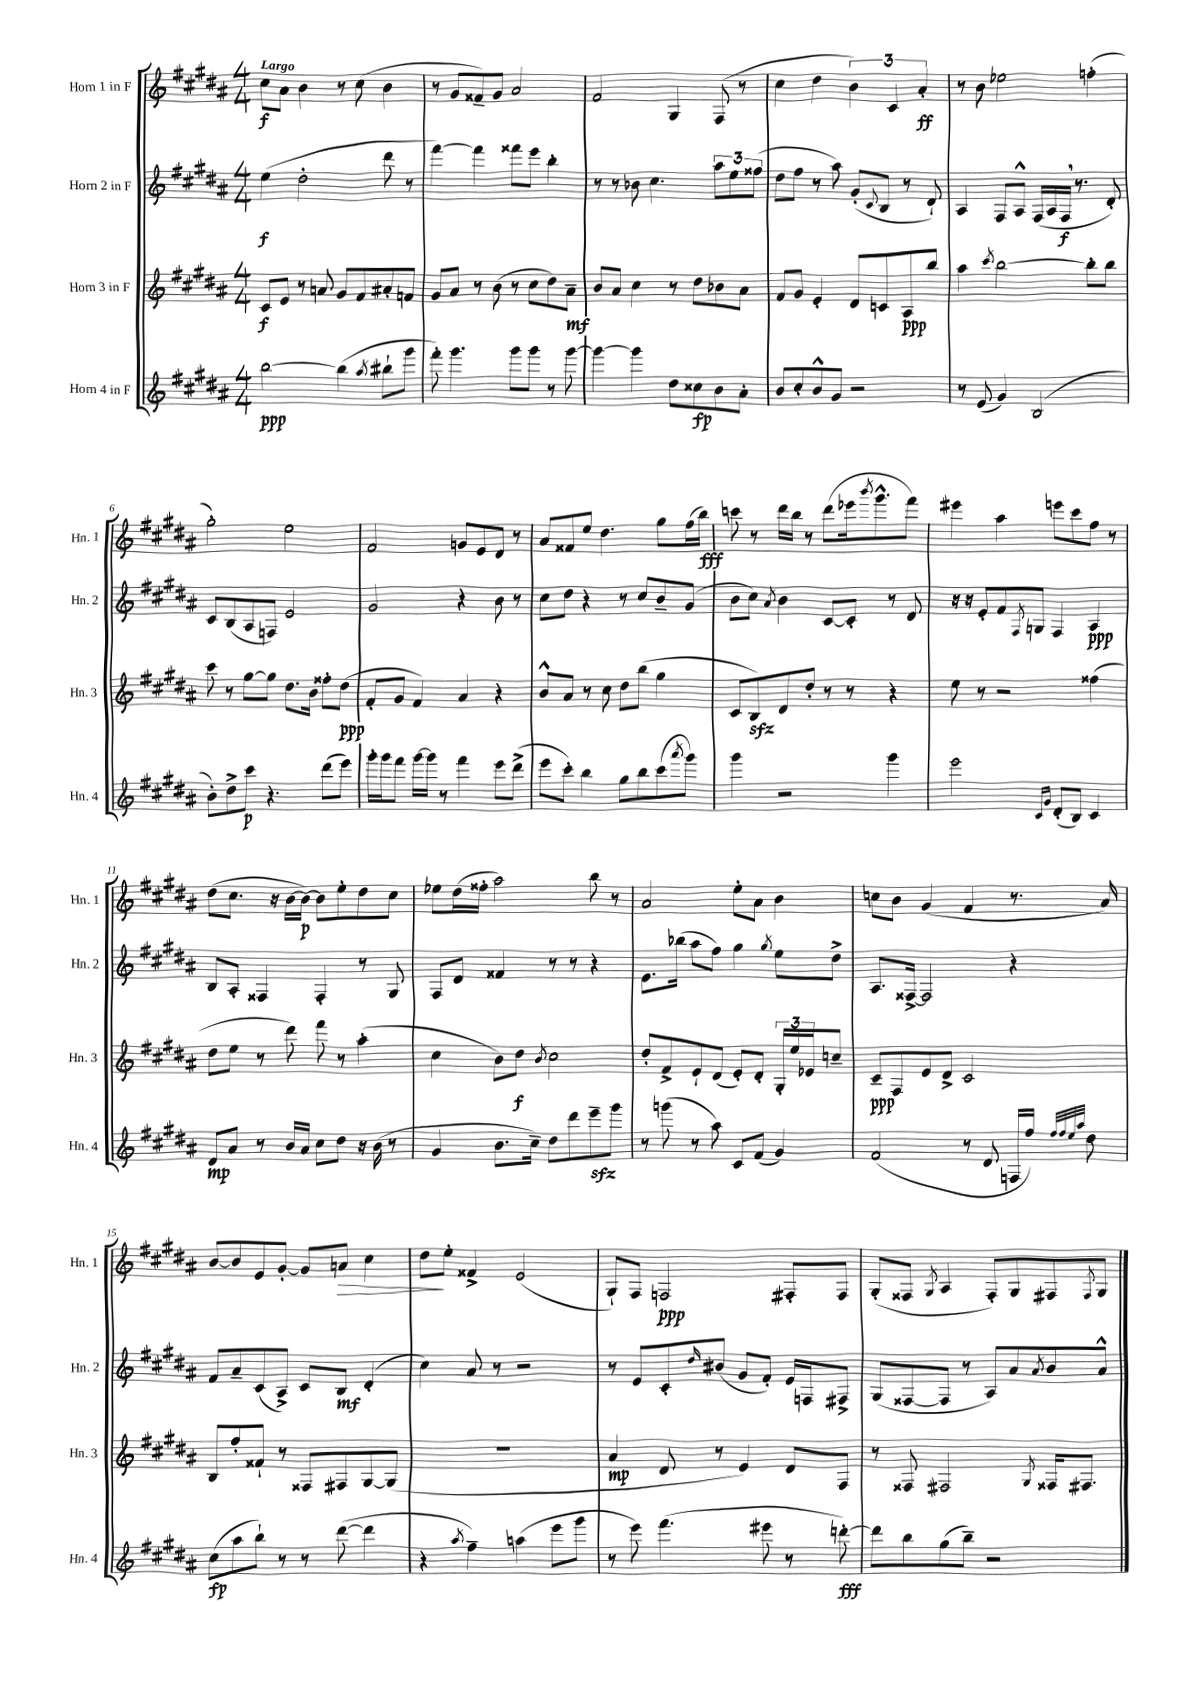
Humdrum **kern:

**kern	**dynam	**kern	**dynam	**kern	**dynam	**kern	**dynam
*part4	*part4	*part3	*part3	*part2	*part2	*part1	*part1
*staff4	*staff4	*staff3	*staff3	*staff2	*staff2	*staff1	*staff1
*I"Horn 4 in F	*	*I"Horn 3 in F	*	*I"Horn 2 in F	*	*I"Horn 1 in F	*
*I'Hn. 4	*	*I'Hn. 3	*	*I'Hn. 2	*	*I'Hn. 1	*
*clefG2	*	*clefG2	*	*clefG2	*	*clefG2	*
*k[f#c#g#d#a#]	*	*k[f#c#g#d#a#]	*	*k[f#c#g#d#a#]	*	*k[f#c#g#d#a#]	*
*M4/4	*	*M4/4	*	*M4/4	*	*M4/4	*
=1	=1	=1	=1	=1	=1	=1	=1
!	!	!	!	!	!	!LO:TX:a:B:t=Largo	!
[2bb\	ppp	8c#/L	f	(4ee\	f	8cc#\L	f
.	.	8e/J	.	.	.	8a#\J	.
.	.	8r	.	2dd#'\	.	4b\	.
.	.	8an/	.	.	.	.	.
(4bb\]	.	8g#/L	.	.	.	8r	.
.	.	8f#/	.	.	.	(8cc#\	.
8qaa#/	.	.	.	.	.	.	.
8bb#X`\L	.	8a#X'/	.	8ddd#\	.	4b\	.
8ggg#\J	.	8fn/J	.	8r	.	.	.
=2	=2	=2	=2	=2	=2	=2	=2
8fff#'\)	.	8g#/L	.	[4fff#\)	.	8r	.
4.ggg#\	.	8a#/J	.	.	.	8g#/L	.
.	.	8r	.	4fff#\]	.	8f##X~/)	.
.	.	(8b\	.	.	.	8g#/J	.
8ggg#\L	.	8r	.	8fff##X\L	.	2a#/	.
8ggg#\J	.	8cc#\L	.	8eee\J	.	.	.
8r	.	8dd#\)	.	4bb'\	.	.	.
[8ggg#\	.	8a#~\J	mf	.	.	.	.
=3	=3	=3	=3	=3	=3	=3	=3
4ggg#\_	.	8b/L	.	8r	.	2f#/	.
.	.	8a#/J	.	8r	.	.	.
4ggg#\]	.	4cc#\	.	8b-X\	.	.	.
.	.	.	.	4.cc#\	.	.	.
8dd#\L	.	8r	.	.	.	4G#/	.
8cc##X\	fp	8dd#\L	.	.	.	.	.
8b\	.	8b-X\	.	12aa#\L	.	(8F#/	.
.	.	.	.	12ee\	.	.	.
8a#'\J	.	8a#\J	.	.	.	8r	.
.	.	.	.	(12ff##X\J	.	.	.
=4	=4	=4	=4	=4	=4	=4	=4
8b/L	.	8f#/L	.	8dd#\L	.	4cc#\	.
8cc#'/	.	8g#/J	.	8ff#\J	.	.	.
8b^^/	.	4e'/	.	8r	.	4dd#\	.
8g#/J	.	.	.	8aa#\)	.	.	.
2r	.	8d#/L	.	(8g#'/L	.	6b\)	.
.	.	.	.	8qqc#/	.	.	.
.	.	8cn/	.	8B/J	.	.	.
.	.	.	.	.	.	6c#/	.
.	.	8A#/	ppp	8r	.	.	.
.	.	.	.	.	.	6a#'/	ff
.	.	8bb/J	.	8d#`/)	.	.	.
=5	=5	=5	=5	=5	=5	=5	=5
8r	.	4aa#\	.	4A#/	.	8r	.
(8e/	.	.	.	.	.	8b\	.
.	.	8qccc#/	.	.	.	.	.
4g#/)	.	[2bb\	.	8F#/L	.	2ee-X\	.
.	.	.	.	8A#^^/J	.	.	.
(2B/	.	.	.	(16F#/LL	.	.	.
.	.	.	.	16A#/	.	.	.
.	.	.	.	16F#,/JJ	f	.	.
.	.	.	.	8.r	.	.	.
.	.	8bb'\L]	.	.	.	(4ffn'\	.
.	.	8bb\J	.	8d#'/)	.	.	.
!!LO:LB:g=z
=6	=6	=6	=6	=6	=6	=6	=6
8b'\L)	.	8ccc#\	.	8c#/L	.	2gg#'\)	.
8dd#^\	.	8r	.	(8B/	.	.	.
8ccc#\J	p	[8gg#\L	.	8A#/	.	.	.
4.r	.	8gg#\J]	.	8Fn/J)	.	.	.
.	.	8.dd#\L	.	2e/	.	2ee\	.
.	.	16b\Jk	.	.	.	.	.
(8ddd#\L	.	8ff##X'\L	.	.	.	.	.
8eee\J)	.	(8dd#\J	ppp	.	.	.	.
=7	=7	=7	=7	=7	=7	=7	=7
16ggg#'\LL	.	8f#'/L	.	2g#/	.	2f#/	.
16ggg#\J	.	.	.	.	.	.	.
8fff#\J	.	8g#/J	.	.	.	.	.
[16ggg#\LL	.	4f#/)	.	.	.	.	.
16ggg#\JJ]	.	.	.	.	.	.	.
8r	.	.	.	.	.	.	.
4fff#\	.	4a#/	.	4r	.	8gn/L	.
.	.	.	.	.	.	8e/	.
8eee\L	.	4r	.	8b\	.	8d#/J	.
(8ddd#^\J	.	.	.	8r	.	8r	.
=8	=8	=8	=8	=8	=8	=8	=8
8eee\L	.	8b^^/L	.	8cc#\L	.	8a#/L	.
8ccc#'\J)	.	8a#/J	.	8dd#\J	.	8f##X/	.
4bb\	.	8r	.	4r	.	8ee/J	.
.	.	8cc#\	.	.	.	4.dd#\	.
8gg#\L	.	8dd#\L	.	8r	.	.	.
8bb\	.	(8bb\J	.	8cc#/L	.	.	.
(8ccc#\	.	4gg#\	.	8b~/	.	8gg#\L	.
8qaaa#/	.	.	.	.	.	.	.
8ggg#\J)	.	.	.	(8g#/J	.	(16ff#\L	.
.	.	.	.	.	.	16bb\JJ)	fff
=9	=9	=9	=9	=9	=9	=9	=9
4ggg#\	.	8c#/L	.	8b\L	.	8cccn\	.
.	.	8Bzz/)	.	8cc#\J)	.	8r	.
.	.	.	.	8qa#/	.	.	.
2r	.	8d#/	.	4b\	.	16ddd#\LL	.
.	.	.	.	.	.	16bb\JJ	.
.	.	8dd#'/J	.	.	.	8r	.
.	.	8r	.	[8c#/L	.	(8ddd#\L	.
.	.	8r	.	8c#'/J]	.	16eee-X\k	.
.	.	.	.	.	.	8qbbb/	.
.	.	.	.	.	.	8.ggg#^^\	.
4ggg#\	.	4r	.	8r	.	.	.
.	.	.	.	8d#/	.	8fff#\J)	.
=10	=10	=10	=10	=10	=10	=10	=10
2eee\	.	8ee\	.	16r	.	4eee#X\	.
.	.	.	.	16r	.	.	.
.	.	8r	.	8e'/L	.	.	.
.	.	2r	.	8f#/	.	4aa#\	.
.	.	.	.	8qF#/	.	.	.
.	.	.	.	8Gn/J	.	.	.
16qqc#/LL	.	.	.	.	.	.	.
16qqg#/JJ	.	.	.	.	.	.	.
(8d#'/L	.	.	.	4F#/	.	8eeen\L	.
8B/J)	.	.	.	.	.	8ccc#\	.
4c#/	.	(4ff##X\	.	4A#/	ppp	8ff#\J	.
.	.	.	.	.	.	8r	.
!!LO:LB:g=z
=11	=11	=11	=11	=11	=11	=11	=11
8d#/L	mp	8dd#\L	.	8B/L	.	(8dd#\L	.
8a#/J	.	8ee\J	.	8A#'/J	.	8.cc#\J	.
8r	.	8r	.	4F##X/	.	.	.
.	.	.	.	.	.	16r	.
16b/LL	.	8ddd#\)	.	.	.	[16b\LL	.
16a#/JJ	.	.	.	.	.	16b\JJ_)	p
8cc#\L	.	8fff#\	.	4F##'/	.	8b\L]	.
8dd#\J	.	8r	.	.	.	8ee'\	.
16r	.	(4aa#'\	.	8r	.	8dd#\	.
(16b\	.	.	.	.	.	.	.
8r	.	.	.	8G#/	.	8cc#\J	.
=12	=12	=12	=12	=12	=12	=12	=12
4g#/	.	4cc#\	.	8F#/L	.	8ee-X\L	.
.	.	.	.	8d#/J	.	(16dd#\L	.
.	.	.	.	.	.	16ff##X'\JJ	.
8.b\L	.	8b\L)	.	4f##X/	.	2aa#\)	.
.	.	8dd#\J	f	.	.	.	.
16cc#~\Jk)	.	.	.	.	.	.	.
.	.	8qb/	.	.	.	.	.
8dd#\L	.	2cc#\	.	8r	.	.	.
8ddd#\	.	.	.	8r	.	.	.
8eeezz~\	.	.	.	4r	.	8bb\	.
8ggg#\J	.	.	.	.	.	8r	.
=13	=13	=13	=13	=13	=13	=13	=13
8r	.	8dd#'/L	.	8.e\L	.	2a#/	.
(8gggn\	.	8f#^/	.	.	.	.	.
.	.	.	.	(16bb-X\Jk	.	.	.
8r	.	8e`/	.	8aa#\L	.	.	.
8aa#\)	.	(8d#/J	.	8ff#\J)	.	.	.
8c#/L	.	8e'/L)	.	4gg#\	.	8ee'\L	.
(8f#/J	.	8d#'/J	.	.	.	8a#\J	.
.	.	.	.	8qgg#/	.	.	.
4g#/)	.	24G#'/LL	.	8ee\L	.	4b\	.
.	.	24ee/	.	.	.	.	.
.	.	24e-X/J	.	.	.	.	.
.	.	8ccn~/J	.	8dd#^\J	.	.	.
=14	=14	=14	=14	=14	=14	=14	=14
(2f#/	.	8c#~/L	ppp	8.A#/L	.	8ccn\L	.
.	.	8F#/	.	.	.	8b\J	.
.	.	.	.	[16F##X^/Jk	.	.	.
.	.	8e/	.	2F##/]	.	(4g#/	.
.	.	8d#^/J	.	.	.	.	.
8r	.	2c#/	.	.	.	4f#/	.
8d#/	.	.	.	.	.	.	.
16Fn/LL	.	.	.	4r	.	8.r	.
16ff#/JJ)	.	.	.	.	.	.	.
32qqff#/LLL	.	.	.	.	.	.	.
32qqff#/	.	.	.	.	.	.	.
32qqee/	.	.	.	.	.	.	.
32qqaa#/JJJ	.	.	.	.	.	.	.
8dd#\	.	.	.	.	.	.	.
.	.	.	.	.	.	16a#/)	.
!!LO:LB:g=z
=15	=15	=15	=15	=15	=15	=15	=15
(8cc#\L	fp	8B/L	.	8f#/L	.	[8b/L	.
8aa#\	.	8ff#'/	.	8a#~/	.	8b/]	.
8bb`\J)	.	8f##X`/J	.	(8c#/	.	8e/	.
8r	.	8r	.	8A#^/J)	.	[8g#'/J	.
8r	.	8F##X/L	.	8c#/L	.	8g#/L]	.
!	!	!	!	!	!	!	!LO:HP:b
([8ddd#\	.	8F#X/	.	8B/J	mf	8an/J	>
4ddd#\]	.	[8G#/	.	(4d#'/	.	4cc#\	.
.	.	(8G#/J]	.	.	.	.	.
=16	=16	=16	=16	=16	=16	=16	=16
4r	.	1r	.	4cc#\)	.	8dd#\L	.
.	.	.	.	.	.	8ee'\J	]
8qaa#/	.	.	.	.	.	.	.
4ff#~\)	.	.	.	8a#/	.	4f##X^/	.
.	.	.	.	8r	.	.	.
(4aan\	.	.	.	2r	.	(2e/	.
8eee\L	.	.	.	.	.	.	.
8ggg#\J	.	.	.	.	.	.	.
=17	=17	=17	=17	=17	=17	=17	=17
8r	.	4a#/	mp	8r	.	8G#`/L)	.
8eee\)	.	.	.	8e/L	.	8F#/J	.
(4.fff#\	.	8d#/	.	8c#'/	.	2Fn/	ppp
.	.	.	.	16qqdd#/	.	.	.
.	.	8r	.	(8b#X/J	.	.	.
.	.	4e/)	.	8g#/L	.	.	.
8eee#X\	.	.	.	8f#'/J)	.	.	.
8r	.	8d#/L	.	16e/LL	.	8F#X'/L	.
.	.	.	.	16Fn/J	.	.	.
[8dddn'\)	fff	8F#/J	.	8F#X^/J	.	8F#/J	.
=18	=18	=18	=18	=18	=18	=18	=18
8ddd\L]	.	8r	.	(8G#/L	.	(8G#'/L	.
8bb\	.	8F##X/	.	[8F##X/	.	8F##X/J	.
.	.	.	.	.	.	8qG#/	.
(8gg#\	.	2F#X/	.	8F##/J]	.	4A#/	.
8bb~\J)	.	.	.	8r	.	.	.
2r	.	.	.	8A#/L)	.	8F##'/L)	.
.	.	.	.	8a#/	.	8G#/	.
.	.	8qG#/	.	8qa#/	.	.	.
.	.	16F##X/KL	.	8b/	.	8F#X/	.
.	.	8.F#X/J	.	.	.	.	.
.	.	.	.	.	.	8qF#/	.
.	.	.	.	8a#^^/J	.	8G#/J	.
==	==	==	==	==	==	==	==
*-	*-	*-	*-	*-	*-	*-	*-
